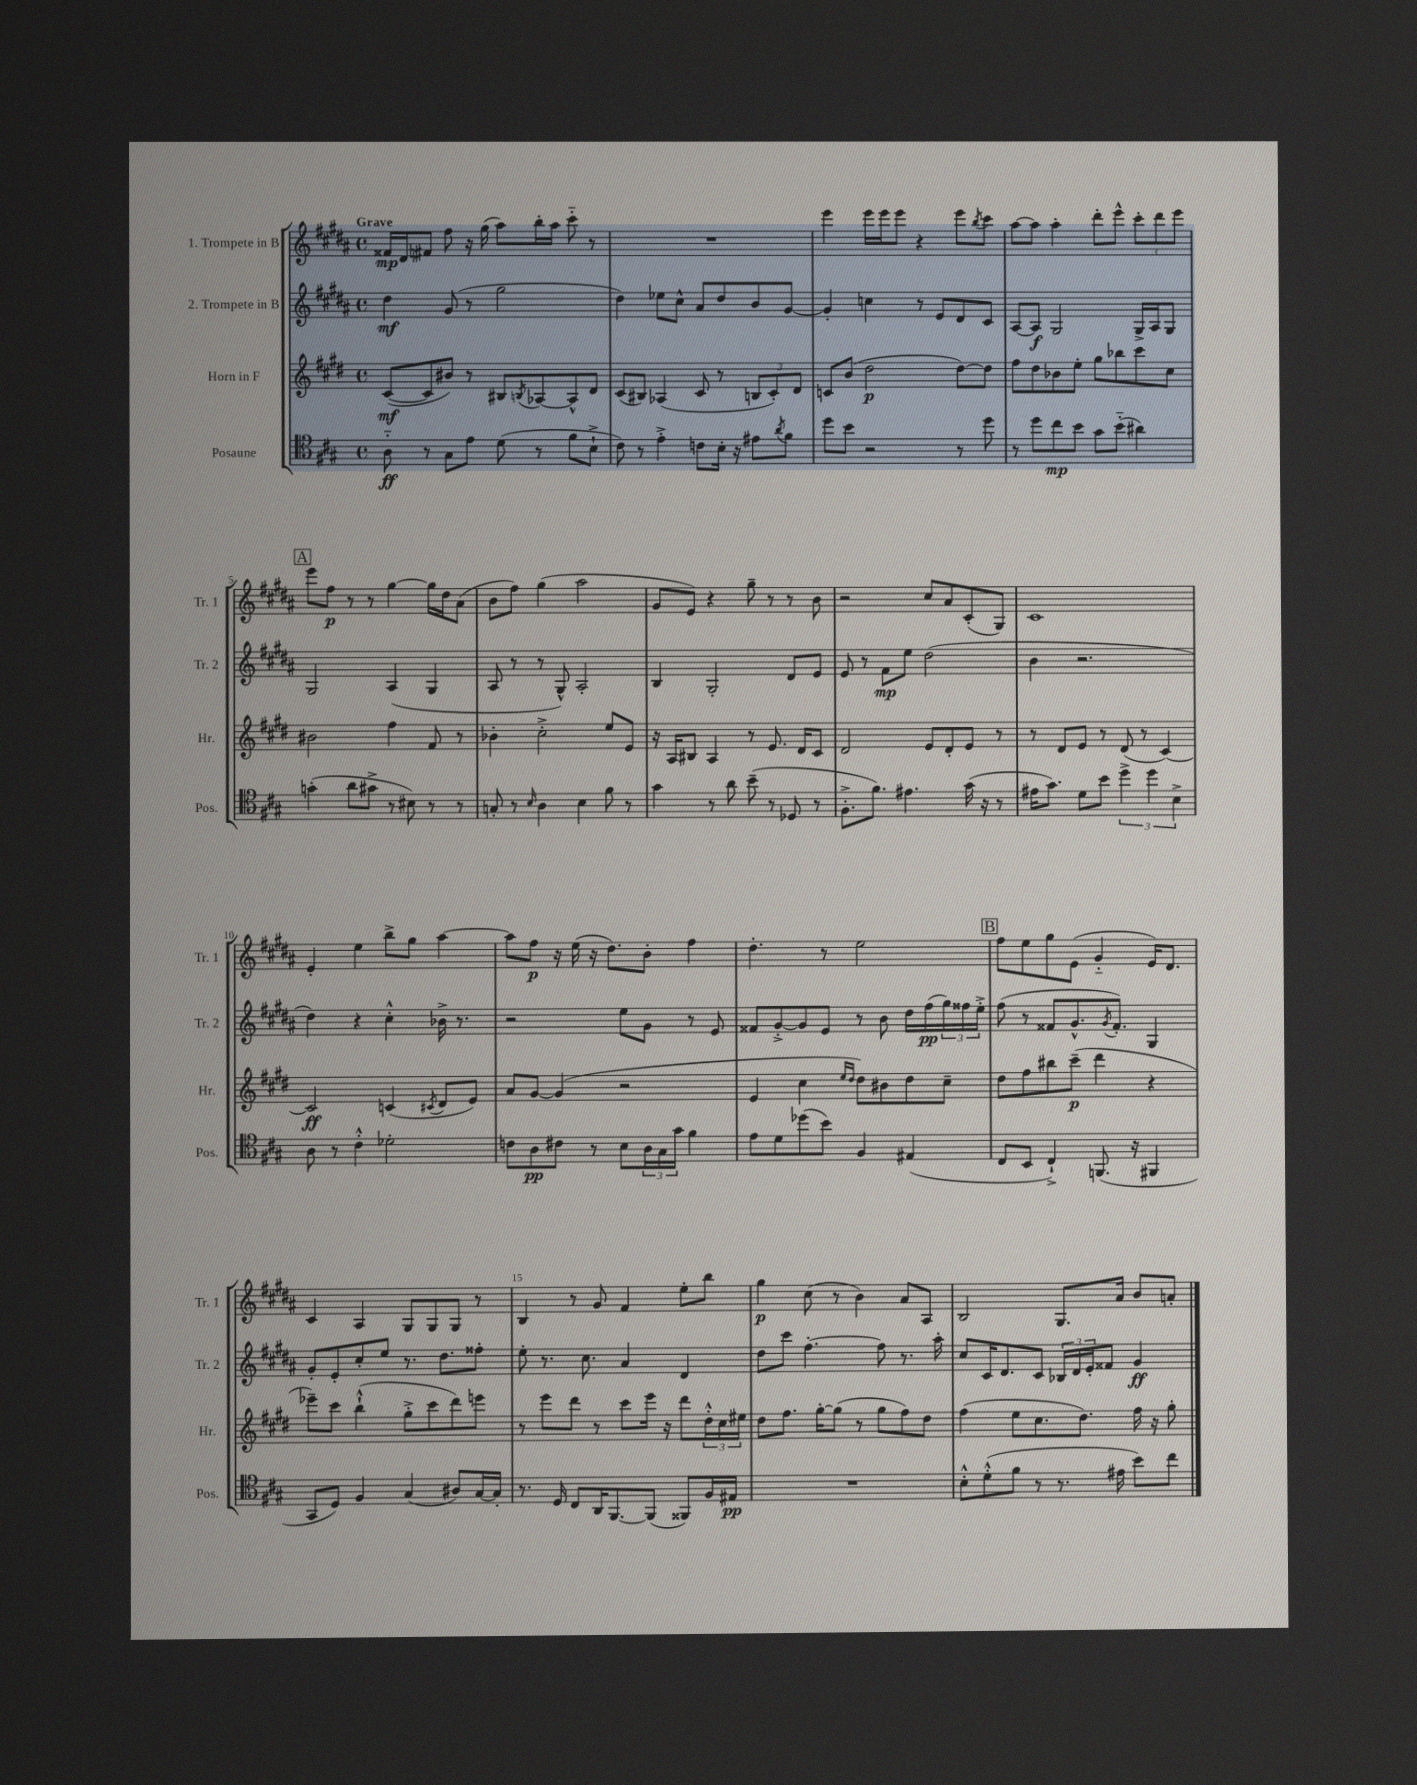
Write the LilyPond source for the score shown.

<<
\new StaffGroup <<
\new Staff = "s0" \with { instrumentName = "1. Trompete in B" shortInstrumentName = "Tr. 1" } {
    \clef treble \key b \major \defaultTimeSignature \time 4/4 \tempo "Grave"
    fisis'16\mp dis'16 fis'8 fis''8 r16 gis''16( ais''8) b''16-. ais''16 cis'''8-_ r8 |
    R1 |
    e'''4 e'''16 e'''16 e'''8 r4 e'''8 \acciaccatura { b''8 } cis'''8 |
    ais''8~ ais''8 ais''4-. dis'''8-. e'''8-^ \tuplet 3/2 { cis'''8-. dis'''8 e'''8 } |
    \mark \markup { \box "A" } e'''8 fis''8\p r8 r8 gis''4~ gis''16 dis''16 ais'8( |
    b'8 fis''8) gis''4( ais''2 |
    gis'8 e'8) r4 gis''8-- r8 r8 b'8 |
    r2 cis''8 ais'8 cis'8-.( gis8) |
    cis'1 |
    e'4-. e''4 b''8-> gis''8 ais''4~ |
    ais''8 fis''8\p r16 e''16( r16 dis''8.) b'8-. fis''4 |
    dis''4.-. r8 e''2 |
    \mark \markup { \box "B" } fis''8 e''8 gis''8 e'8( gis'4-_ e'16) dis'8. |
    cis'4 ais4 gis8 gis8 gis8 r8 |
    b4 r8 gis'8 fis'4 e''8-. b''8 |
    gis''4\p cis''8( r8 b'4) ais'8 ais8 |
    b2 gis8. ais'16 b'8 a'8-. \bar "|." |
}
\new Staff = "s1" \with { instrumentName = "2. Trompete in B" shortInstrumentName = "Tr. 2" } {
    \clef treble \key b \major \defaultTimeSignature \time 4/4
    dis''4\mf gis'8( r8 gis''2 |
    dis''4) ees''8 cis''8-^ ais'8 dis''8 b'8 gis'8~ |
    gis'4-. c''4 r8 e'8 dis'8 cis'8 |
    ais8~ ais8\f gis2 gis16-> ais16 gis8 |
    \mark \markup { \box "A" } gis2 ais4( gis4 |
    ais8 r8 r8 gis8-^) ais2-. |
    b4 gis2-. dis'8 e'8 |
    e'8 r8 fis'8\mp e''8 dis''2( |
    b'4 r2. |
    dis''4) r4 cis''4-.-^ bes'16-> r8. |
    r2 e''8 gis'8 r8 e'8 |
    fisis'8 gis'8~-.-> gis'8 e'8 r8 b'8 dis''16 fis''16\pp( \tuplet 3/2 { gis''16) fisis''16 e''16-.-> } |
    \mark \markup { \box "B" } fis''8( r8 fisis'8 gis'8.-^ \acciaccatura { gis'8 } fisis'8.-.) gis4 |
    gis'8-. e'8-. cis''8-. e''8 r8. dis''8. fisis''8-. |
    e''8-. r8. cis''8. ais'4 dis'4 |
    dis''8 cis'''8 fis''4.~-. fis''8 r8. ais''16-. |
    cis''8 cis'16 dis'8. cis'8 \tuplet 3/2 { bes16 dis'16 e'16-. } fisis'8 gis'4\ff \bar "|." |
}
\new Staff = "s2" \with { instrumentName = "Horn in F" shortInstrumentName = "Hr." } {
    \clef treble \key e \major \defaultTimeSignature \time 4/4
    cis'8~\mf( cis'8 bis'8) r8 bis8 \acciaccatura { b8 } aes8~ aes8-^ dis'8 |
    cis'8( bis8) aes4( cis'8 r8 \tuplet 3/2 { b8 cis'8-.) dis'8 } |
    c'8 b'8( dis''2\p dis''8~) dis''8 |
    fis''8 dis''8 bes'8 e''8-. gis''8 bes''8 cis'''8 cis''8 |
    \mark \markup { \box "A" } bis'2 fis''4 fis'8 r8 |
    bes'4-. cis''2-.-> e''8 e'8 |
    r16 a16 bis8 a4 r8 e'8. dis'16 cis'8 |
    dis'2 e'8 dis'8-. e'8 r8 |
    r8 dis'8 e'8 r8 dis'8( r8 cis'4~) |
    cis'2\ff c'4( \acciaccatura { cis'8 } dis'8 e'8) |
    a'8 gis'8~ gis'4( r2 |
    e'4 cis''4 \grace { e''16 dis''16 } dis''8) bis'8 dis''8 cis''8-- |
    \mark \markup { \box "B" } dis''8 fis''8 bis''8 cis'''8--\p( dis'''4 r4 |
    ees'''8--) cis'''8 b''4-!-^( gis''8-.-> cis'''8 dis'''8) e'''8 |
    r8 e'''8 dis'''8 r8 cis'''8 e'''16 r16 dis'''8 \tuplet 3/2 { dis''16-.-^ cis''16 eis''16 } |
    dis''8 fis''8. gis''16~-. gis''8( r8 gis''8 fis''8) dis''8 |
    fis''4( e''8 cis''8. dis''8.) fis''16 r16 gis''8-. \bar "|." |
}
\new Staff = "s3" \with { instrumentName = "Posaune" shortInstrumentName = "Pos." } {
    \clef tenor \key a \major \defaultTimeSignature \time 4/4
    a8-_\ff r8 gis8 e'8 d'8( r8 fis'8 b8-!-> |
    cis'8) r8 e'4-.-> c'8 b16-. r16 eis'8 \acciaccatura { a'8 } fis'8 |
    d''8 b'8 r2 r8 d''8 |
    r8 d''8 cis''8\mp b'8 gis'8 b'8-_( ais'4) |
    \mark \markup { \box "A" } g'4-.( a'8 gis'8-> r8 bis8) r8 r8 |
    g8-. r8 \grace { b16 } a4 b4 fis'8 r8 |
    gis'4 r8 a'8 b'8--( r8 des8 r8 |
    fis8.-.-> fis'8.) eis'4. gis'16( r16 r8 |
    eis'16 gis'8.) d'8 b'8 \tuplet 3/2 { d''4-> d''4 b4-> } |
    a8 r8 cis'4-.-^ des'2-. |
    c'8 a8\pp cis'8 r8 b8 \tuplet 3/2 { a16 gis16 gis'16 } fis'4 |
    e'8 d'8 des''8( b'8) fis4 eis4( |
    \mark \markup { \box "B" } cis8 b,8 cis4-!->) f,8.( r16 fis,4 |
    gis,8 d8) fis4 gis4( ais8) gis16~ gis16-. |
    r8. d16 cis8 a,16 fis,8.~ fis,8( fisis,8) fis16 eis16\pp |
    R1 |
    b8-.-^ d'8-.-^( fis'8 r8 r8. eis'16 b'8) cis''8 \bar "|." |
}
>>
>>
\layout { \context { \Score \override BarNumber.break-visibility = ##(#f #t #t) barNumberVisibility = #(every-nth-bar-number-visible 5) } }
